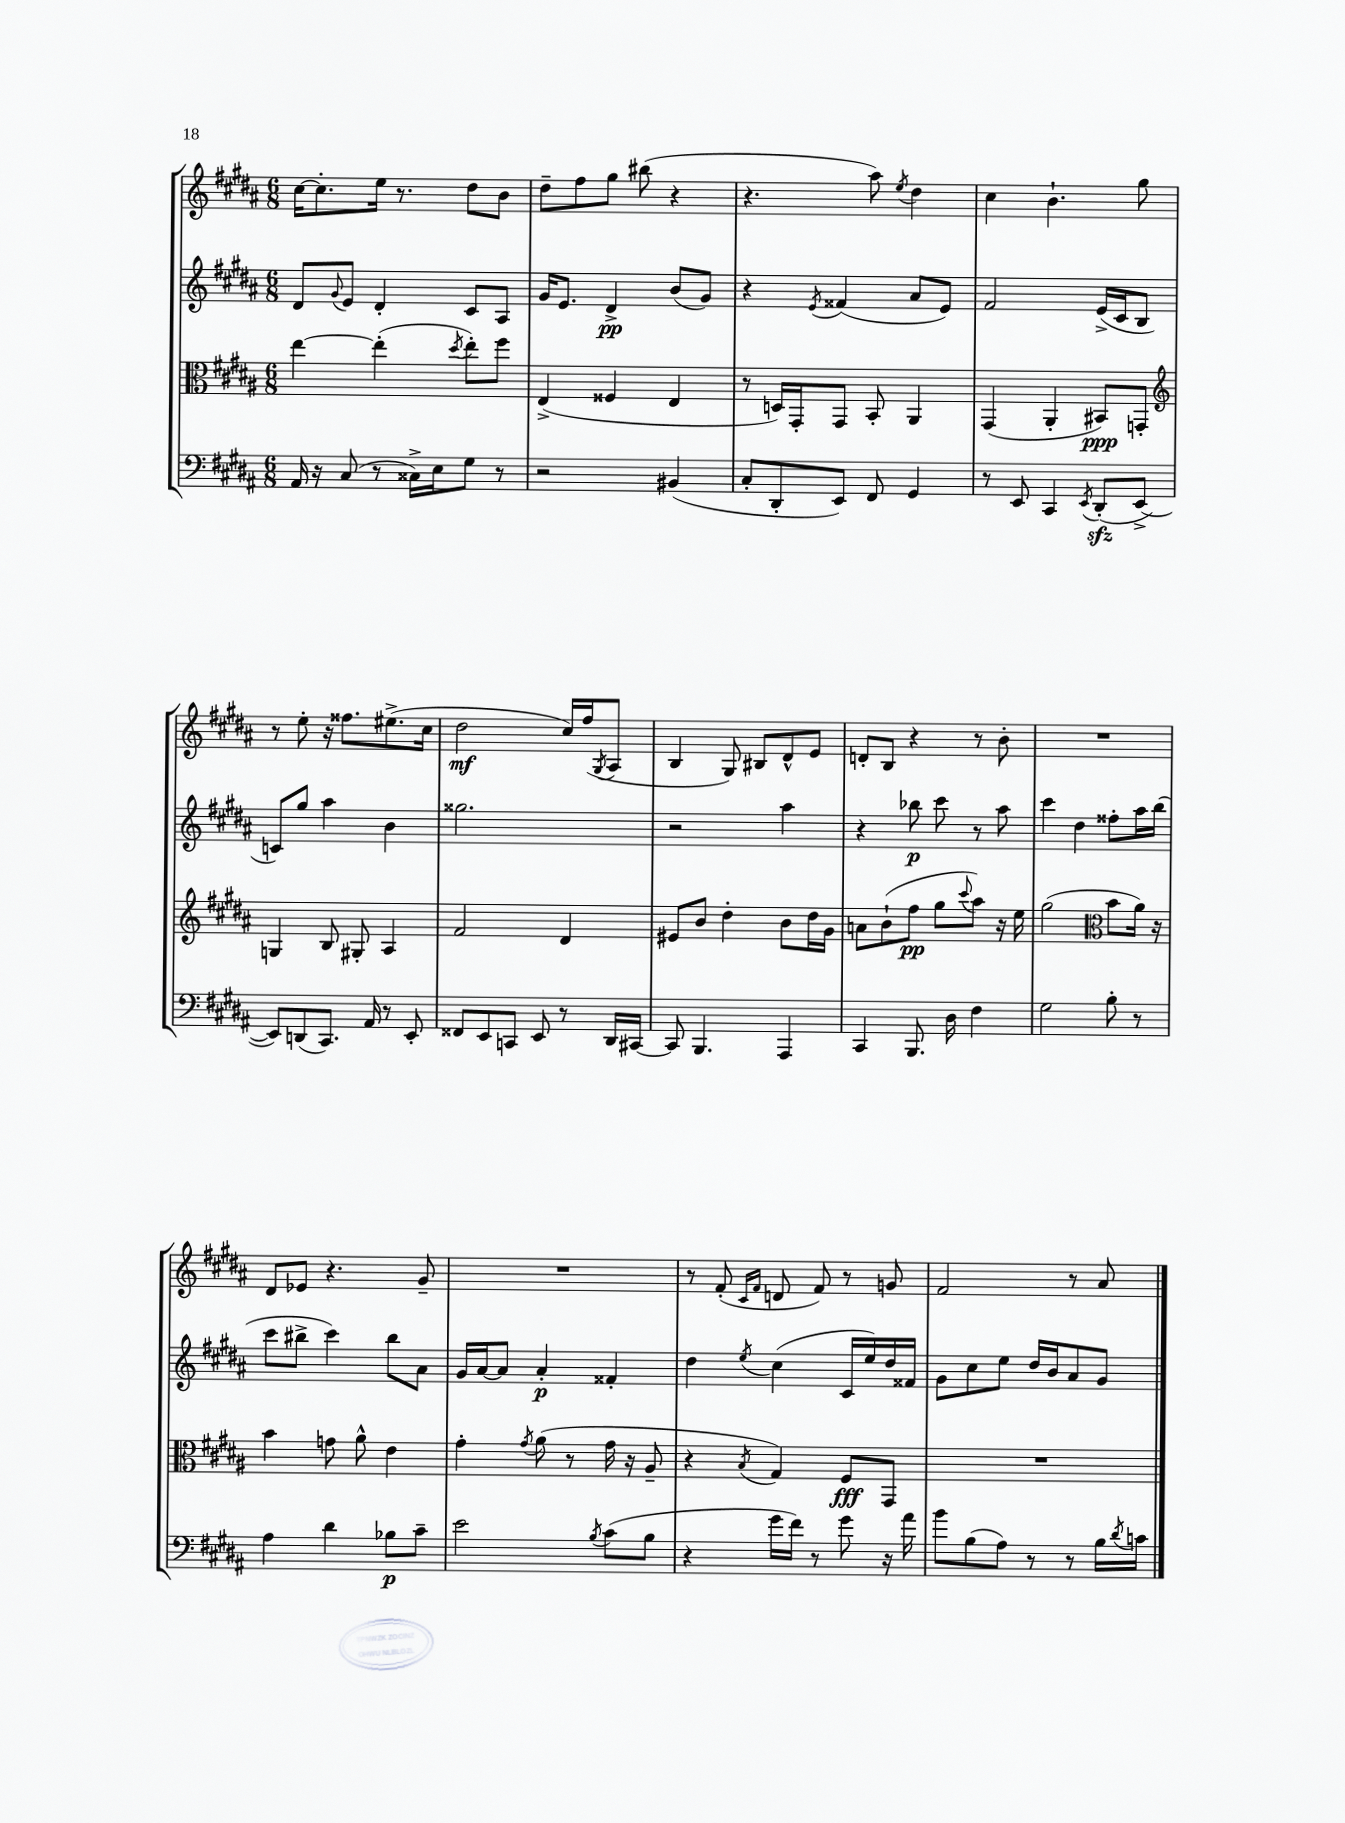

**kern	**kern	**kern	**kern
*staff4	*staff3	*staff2	*staff1
*clefF4	*clefC3	*clefG2	*clefG2
*k[f#c#g#d#a#]	*k[f#c#g#d#a#]	*k[f#c#g#d#a#]	*k[f#c#g#d#a#]
*M6/8	*M6/8	*M6/8	*M6/8
16AA#/	[4ee\	8d#/L	[16cc#\LK
16r	.	.	8.cc#'\]
.	.	8qqg#/	.
(8C#/	.	8e/J	.
8r	(4ee'\]	4d#'/	16ee\Jk
.	.	.	8.r
16C##^\LL)	.	.	.
16E\J	.	.	.
.	8qdd#/	.	.
8G#\J	8ee'\L)	8c#/L	8dd#\L
8r	8ff#\J	8A#/J	8b\J
=	=	=	=
2r	(4E^/	16g#/LK	8dd#~\L
.	.	8.e/J	.
.	.	.	8ff#\
.	4F##/	4d#^/	8gg#\J
.	.	.	(8bb#\
(4BB#/	4E/	(8b/L	4r
.	.	8g#/J)	.
=	=	=	=
8C#'/L	8r	4r	4.r
8DD#'/	16D/LL)	.	.
.	16GG#'/J	.	.
.	.	8qe/	.
8EE/J)	8GG#/J	(4f##/	.
8FF#/	8BB'/	.	8aa#\)
.	.	.	8qee/
4GG#/	4AA#/	8a#/L	4dd#\
.	.	8e/J)	.
=	=	=	=
8r	(4GG#/	2f#/	4cc#\
8EE/	.	.	.
4CC#/	4AA#'/	.	4.b`\
8qEE/	.	.	.
(8DD#'/L	8BB#/L)	(16e^/LL	.
.	.	16c#/J	.
[8EE^/J	8GG'/J	8B/J	8gg#\
=	=	=	=
*	*clefG2	*	*
8EE/]L)	4G/	8c/L)	8r
(8DD/	.	8gg#/J	8ee'\
8.CC#/J)	8B/	4aa#\	16r
.	.	.	8.ff##\L
.	8G#'/	.	.
16AA#/	.	.	.
8r	4A#/	4b\	(8.ee#^\
8EE'/	.	.	.
.	.	.	16cc#\Jk
=	=	=	=
8FF##/L	2f#/	2.gg##\	2dd#\
8EE/	.	.	.
8CC/J	.	.	.
8EE/	.	.	.
8r	4d#/	.	16cc#/LL)
.	.	.	(16ff#/J
.	.	.	8qG#/
16DD#/LL	.	.	8A#/J
[16CC#/JJ	.	.	.
=	=	=	=
8CC#/]	8e#/L	2r	4B/
4.BBB/	8b/J	.	.
.	4dd#'\	.	8G#/)
.	.	.	8B#/L
4AAA#/	8b\L	4aa#\	8d#^^/
.	16dd#\L	.	8e/J
.	16g#\JJ	.	.
=	=	=	=
4CC#/	8a\L	4r	8d'/L
.	(8b`\	.	8B/J
8.BBB/	8ff#\J	8bb-\	4r
.	8gg#\L	8ccc#\	.
16D#\	.	.	.
.	8qqccc#/	.	.
4F#\	8aa#\J)	8r	8r
.	16r	8aa#\	8b'\
.	16ee\	.	.
=	=	=	=
2G#\	(2gg#\	4ccc#\	2.r
.	.	4dd#\	.
*	*clefC3	*	*
8B'\	8b\L	8ff##'\L	.
8r	16a#\Jk)	16aa#\L	.
.	16r	(16bb\JJ	.
=	=	=	=
4A#\	4b\	8ccc#\L	8d#/L
.	.	8bb#^\J	8e-/J
4d#\	8g\	4ccc#\)	4.r
.	8a#^^\	.	.
8B-\L	4e\	8bb#\L	.
8c#~\J	.	8a#\J	8g#~/
=	=	=	=
2e\	4g#'\	16g#/LL	2.r
.	.	[16a#/J	.
.	.	8a#/]J	.
.	8qg#/	.	.
.	(8a#\	4a#'/	.
.	8r	.	.
8qB/	.	.	.
(8c#\L	16g#\	4f##'/	.
.	16r	.	.
8B\J	8A#~/	.	.
=	=	=	=
4r	4r	4dd#\	8r
.	.	.	(8f#'/
.	.	.	16qqc#/LL
.	8qB/	8qee/	16qqf#/JJ
16g#\LL	4G#/)	(4cc#\	8d/
16f#\JJ)	.	.	.
8r	.	.	8f#/)
8g#\	8F#/L	16c#/LL	8r
.	.	16ee/)	.
16r	8GG#/J	16dd#/	8g/
16a#\	.	16f##/JJ	.
=	=	=	=
8b\L	2.r	8g#\L	2f#/
(8B\	.	8cc#\	.
8A#\J)	.	8ee\J	.
8r	.	16dd#/LL	.
.	.	16b/J	.
8r	.	8a#/	8r
16B\LL	.	8g#/J	8a#/
8qd#/	.	.	.
16c\JJ	.	.	.
==	==	==	==
*-	*-	*-	*-
